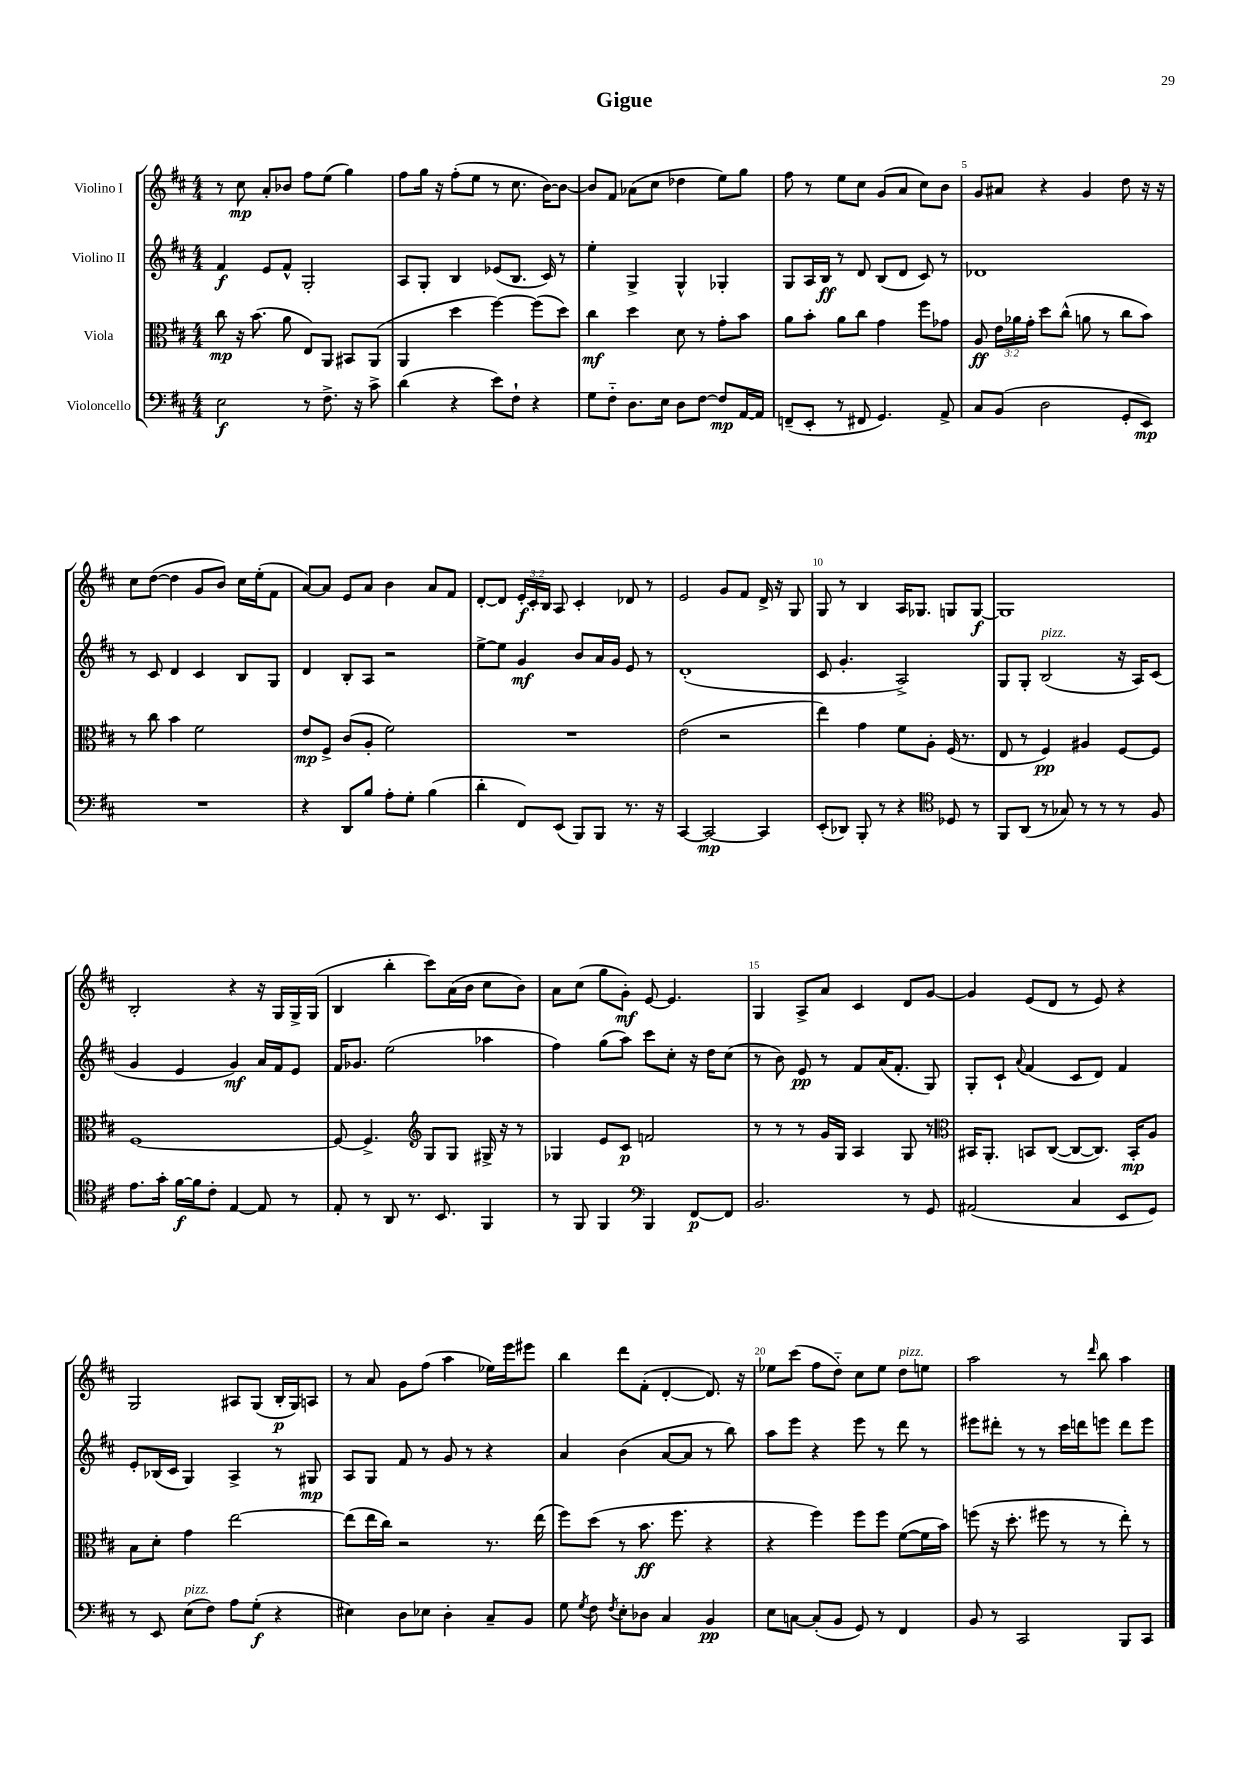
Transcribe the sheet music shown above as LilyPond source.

\header { title = "Gigue" }
<<
\new StaffGroup <<
\new Staff = "s0" \with { instrumentName = "Violino I" } {
    \clef treble \key d \major \numericTimeSignature \time 4/4 \override Staff.TupletNumber.text = #tuplet-number::calc-fraction-text
    \autoBeamOff r8 cis''8\mp a'8[-. bes'8] fis''8[ e''8]( g''4) |
    fis''8[ g''16] r16 fis''8[-.( e''8] r8 cis''8. b'16[~) b'8]~ |
    b'8[ fis'8] aes'8[( cis''8] des''4 e''8[) g''8] |
    fis''8 r8 e''8[ cis''8] g'8[( a'8] cis''8[) b'8] |
    g'8[ ais'8] r4 g'4 d''8 r16 r16 |
    cis''8[ d''8]~( d''4 g'8[ b'8]) cis''16[ e''16-.( fis'8] |
    a'8[~) a'8] e'8[ a'8] b'4 a'8[ fis'8] |
    d'8[~-. d'8] \tuplet 3/2 { e'16[-.\f cis'16-. b16] } a8 cis'4-. des'8 r8 |
    e'2 g'8[ fis'8] d'16-> r16 g8 |
    g8 r8 b4 a16[ ges8.] g8[ g8]~\f |
    g1 |
    b2-. r4 r16 g16[ g16-> g16]( |
    b4 b''4-. cis'''8[) a'16( b'16] cis''8[ b'8]) |
    a'8[ cis''8]( g''8[ g'8]-.\mf) e'8~ e'4. |
    g4 a8[-> a'8] cis'4 d'8[ g'8]~ |
    g'4 e'8[( d'8] r8 e'8) r4 |
    g2 ais8[ g8]( b16[-.\p g16) a8] |
    r8 a'8 g'8[ fis''8]( a''4 ees''16[) e'''16 eis'''8] |
    b''4 d'''8[ fis'8]-.( d'4~-. d'8.) r16 |
    ees''8[ cis'''8]( fis''8[ d''8]-_) cis''8[ ees''8] d''8[^\markup { \italic "pizz." } e''8] |
    a''2 r8 \grace { d'''16 } b''8 a''4 \bar "|." |
}
\new Staff = "s1" \with { instrumentName = "Violino II" } {
    \clef treble \key d \major \numericTimeSignature \time 4/4
    \autoBeamOff fis'4\f e'8[ fis'8]-^ g2-. |
    a8[ g8]-. b4 ees'8[( b8.] cis'16) r8 |
    e''4-. g4-> g4-^ ges4-. |
    g8[ a16 b16]\ff r8 d'8 b8[( d'8] cis'8) r8 |
    des'1 |
    r8 cis'8 d'4 cis'4 b8[ g8] |
    d'4 b8[-. a8] r2 |
    e''8[~-> e''8] g'4\mf b'8[ a'16 g'16] e'8 r8 |
    d'1-.( |
    cis'8 g'4.-. a2->) |
    g8[ g8]-. b2^\markup { \italic "pizz." }( r16 a16[) cis'8]( |
    g'4 e'4 g'4\mf) a'16[ fis'16 e'8] |
    fis'16[ ges'8.] e''2( aes''4 |
    fis''4) g''8[( a''8]) cis'''8[ cis''8]-. r16 d''16[ cis''8]( |
    r8 b'8) e'8\pp r8 fis'8[ a'16( fis'8.]-. g8) |
    g8[-. cis'8]-! \appoggiatura { a'8 } fis'4( cis'8[ d'8]) fis'4 |
    e'8[-. bes16( cis'16] g4) a4-> r8 gis8\mp |
    a8[ g8] fis'8 r8 g'8 r8 r4 |
    a'4 b'4( a'8[~ a'8] r8 b''8) |
    a''8[ e'''8] r4 e'''8 r8 d'''8 r8 |
    eis'''8[ dis'''8]-. r8 r8 cis'''16[ d'''16 e'''8] d'''8[ e'''8] \bar "|." |
}
\new Staff = "s2" \with { instrumentName = "Viola" } {
    \clef alto \key d \major \numericTimeSignature \time 4/4 \override Staff.TupletNumber.text = #tuplet-number::calc-fraction-text
    \autoBeamOff cis''8\mp r16 b'8.( a'8 e8[) a,8] bis,8[ a,8]( |
    a,4 d''4 fis''4~) fis''8[( d''8]) |
    cis''4\mf d''4 d'8 r8 g'8[-. b'8] |
    a'8[ b'8]-. a'8[ cis''8] g'4 fis''8[ ges'8] |
    a8\ff \tuplet 3/2 { e'16[ aes'16 g'16]-. } d''8[ cis''8]-^( a'8 r8 cis''8[ b'8]) |
    r8 cis''8 b'4 fis'2 |
    e'8[\mp fis8]-> cis'8[( a8]-. fis'2) |
    R1 |
    e'2( r2 |
    e''4) g'4 fis'8[ a8]-. fis16( r8. |
    e8 r8 fis4\pp) ais4 fis8[~ fis8] |
    fis1~ |
    fis8~ fis4.-> \clef treble g8[ g8] gis16-> r16 r8 |
    ges4 e'8[ cis'8]\p f'2 |
    r8 r8 r8 g'16[ g16] a4 g8 r8 |
    \clef alto bis,16[ a,8.]-. b,8[ cis8]~( cis8[~ cis8.]) b,16[-.\mp a8] |
    b8[ d'8]-. g'4 e''2~ |
    e''8[( e''16 cis''16]) r2 r8. e''16( |
    fis''8[) d''8]( r8 b'8.\ff fis''8. r4 |
    r4 fis''4) fis''8[ fis''8] fis'8[~( fis'16 b'16]) |
    f''8( r16 d''8.-. fis''8 r8 r8 e''8-.) r8 \bar "|." |
}
\new Staff = "s3" \with { instrumentName = "Violoncello" } {
    \clef bass \key d \major \numericTimeSignature \time 4/4
    \autoBeamOff e2\f r8 fis8.-> r16 cis'8-> |
    d'4( r4 e'8[) fis8]-! r4 |
    g8[ fis8]-_ d8.[ e16] d8[ fis8]~ fis8[\mp a,16~ a,16] |
    f,8[--( e,8]-. r8 fis,8 g,4.) a,8-> |
    cis8[ b,8]( d2 g,8[-. e,8]\mp) |
    R1 |
    r4 d,8[ b8] a8[-. g8]-. b4( |
    d'4-. fis,8[) e,8]( b,,8[) b,,8] r8. r16 |
    cis,4~ cis,2~\mp cis,4 |
    e,8[-.( des,8]) b,,8-. r8 r4 \clef tenor des8 r8 |
    fis,8[ a,8]( r8 ges8) r8 r8 r8 fis8 |
    e'8.[ g'16]-. fis'16[~\f fis'16 cis'8]-. e4~ e8 r8 |
    e8-. r8 a,8 r8. b,8. fis,4 |
    r8 fis,8 fis,4 \clef bass b,,4 fis,8[~\p fis,8] |
    b,2. r8 g,8 |
    ais,2( cis4 e,8[ g,8]) |
    r8 e,8 e8[^\markup { \italic "pizz." }( fis8]) a8[ g8]-.\f( r4 |
    eis4) d8[ ees8] d4-. cis8[-- b,8] |
    g8 \acciaccatura { g8 } fis8 \acciaccatura { fis8 } e8[-. des8] cis4 b,4\pp |
    e8[ c8]~ c8[-.( b,8] g,8) r8 fis,4 |
    b,8 r8 cis,2 b,,8[ cis,8] \bar "|." |
}
>>
>>
\layout { \context { \Score \override BarNumber.break-visibility = ##(#f #t #t) barNumberVisibility = #(every-nth-bar-number-visible 5) } }
